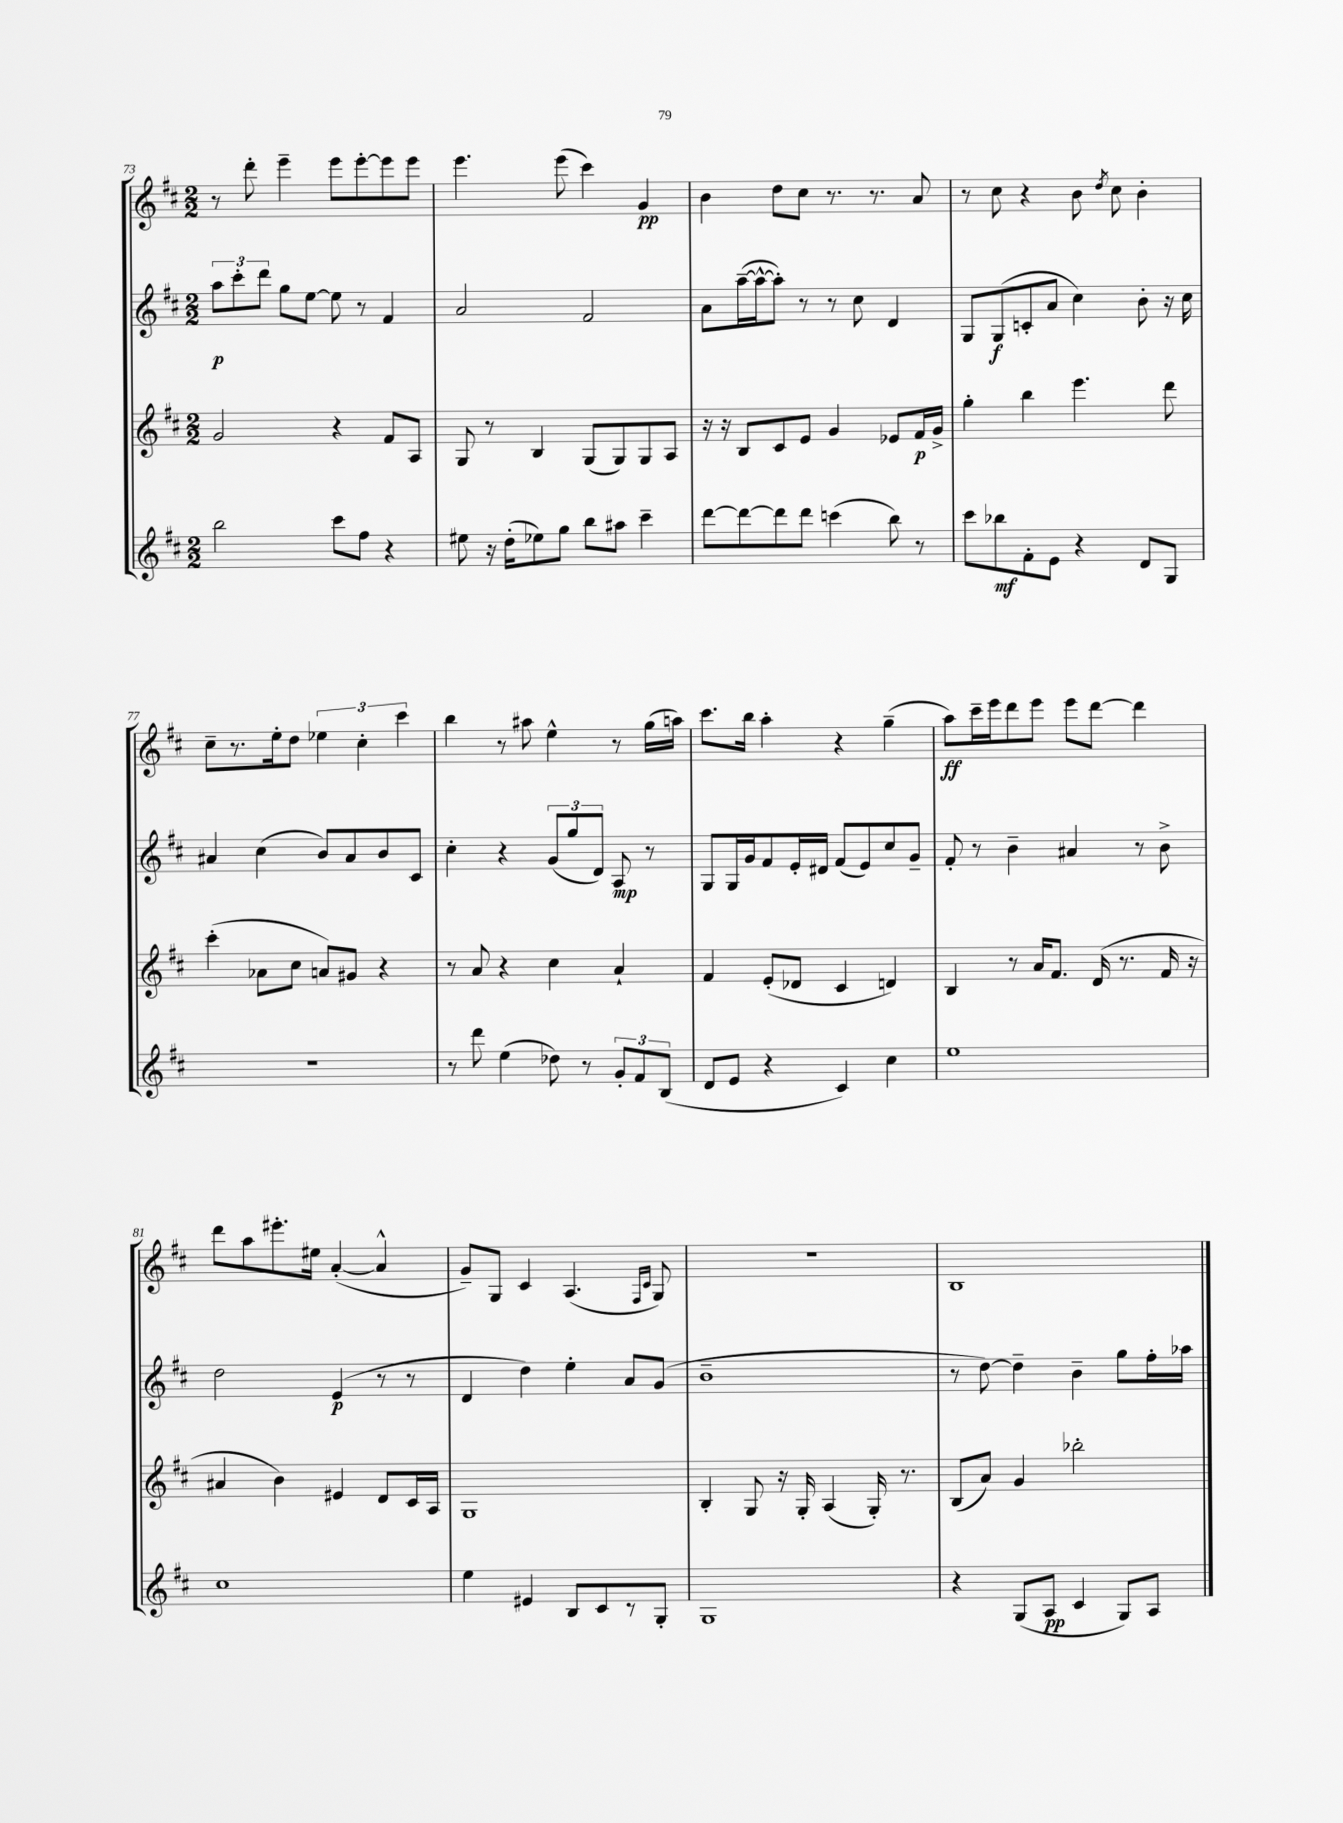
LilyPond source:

<<
\new StaffGroup <<
\new Staff = "s0" {
    \clef treble \key d \major \numericTimeSignature \time 2/2
    \autoBeamOff r8 d'''8-. e'''4-- e'''8[ e'''8~-. e'''8 e'''8] |
    e'''4. e'''8( cis'''4) g'4\pp |
    b'4 d''8[ cis''8] r8. r8. a'8 |
    r8 cis''8 r4 b'8 \acciaccatura { d''8 } cis''8 b'4-. |
    cis''8[-- r8. e''16-. d''8] \tuplet 3/2 { ees''4 cis''4-. cis'''4 } |
    b''4 r8 ais''8 e''4-^ r8 g''16[( a''16]) |
    cis'''8.[ b''16] a''4-. r4 g''4--( |
    a''8[\ff) cis'''16-- e'''16 d'''8 e'''8] e'''8[ d'''8]~ d'''4 |
    d'''8[ a''8 eis'''8.-. eis''16] a'4~-.( a'4-^ |
    g'8[--) g8] cis'4 a4.( \grace { fis16[ cis'16] } g8) |
    R1 |
    b1 \bar "|." |
}
\new Staff = "s1" {
    \clef treble \key d \major \numericTimeSignature \time 2/2
    \autoBeamOff \tuplet 3/2 { a''8[\p cis'''8-. d'''8] } g''8[ e''8]~ e''8 r8 fis'4 |
    a'2 fis'2 |
    a'8[ a''16~--( a''16~-^ a''8]-.) r8 r8 cis''8 d'4 |
    g8[ g8\f( c'8-. a'8] cis''4) b'8-. r16 cis''16 |
    ais'4 cis''4( b'8[) ais'8 b'8 cis'8] |
    cis''4-. r4 \tuplet 3/2 { g'8[( g''8 d'8]) } a8\mp r8 |
    g8[ g16 g'16 fis'8 e'16-. dis'16] fis'8[( e'8) cis''8 g'8]-- |
    fis'8-. r8 b'4-- ais'4 r8 b'8-> |
    d''2 e'4\p( r8 r8 |
    d'4 d''4) e''4-. a'8[ g'8]( |
    b'1-- |
    r8 d''8~) d''4-- b'4-- g''8[ fis''16-. aes''16] \bar "|." |
}
\new Staff = "s2" {
    \clef treble \key d \major \numericTimeSignature \time 2/2
    \autoBeamOff g'2 r4 fis'8[ a8] |
    g8 r8 b4 g8[( g8) g8 a8] |
    r16 r16 b8[ cis'8 e'8] g'4 ees'8[ fis'16\p g'16]-> |
    g''4-. b''4 e'''4. d'''8 |
    cis'''4-.( aes'8[ cis''8] a'8[) gis'8] r4 |
    r8 a'8 r4 cis''4 a'4-! |
    fis'4 e'8[-.( des'8] cis'4 d'4) |
    b4 r8 a'16[ fis'8.] d'16( r8. fis'16 r16 |
    ais'4 b'4) eis'4 d'8[ cis'16 a16] |
    g1 |
    b4-. g8 r16 g16-. a4( g16-.) r8. |
    b8[( a'8]) g'4 bes''2-. \bar "|." |
}
\new Staff = "s3" {
    \clef treble \key d \major \numericTimeSignature \time 2/2
    \autoBeamOff b''2 cis'''8[ fis''8] r4 |
    eis''8 r16 d''16[-.( ees''8) g''8] b''8[ ais''8] cis'''4-- |
    d'''8[~ d'''8~ d'''8 d'''8] c'''4( b''8) r8 |
    cis'''8[ bes''8\mf fis'8-. e'8] r4 d'8[ g8] |
    R1 |
    r8 d'''8 e''4( des''8) r8 \tuplet 3/2 { g'8[-. fis'8 b8]( } |
    d'8[ e'8] r4 cis'4) cis''4 |
    e''1 |
    cis''1 |
    e''4 eis'4 b8[ cis'8 r8 g8]-. |
    g1 |
    r4 g8[( a8]\pp cis'4 g8[) a8] \bar "|." |
}
>>
>>
\layout { \context { \Score currentBarNumber = #73 } }
